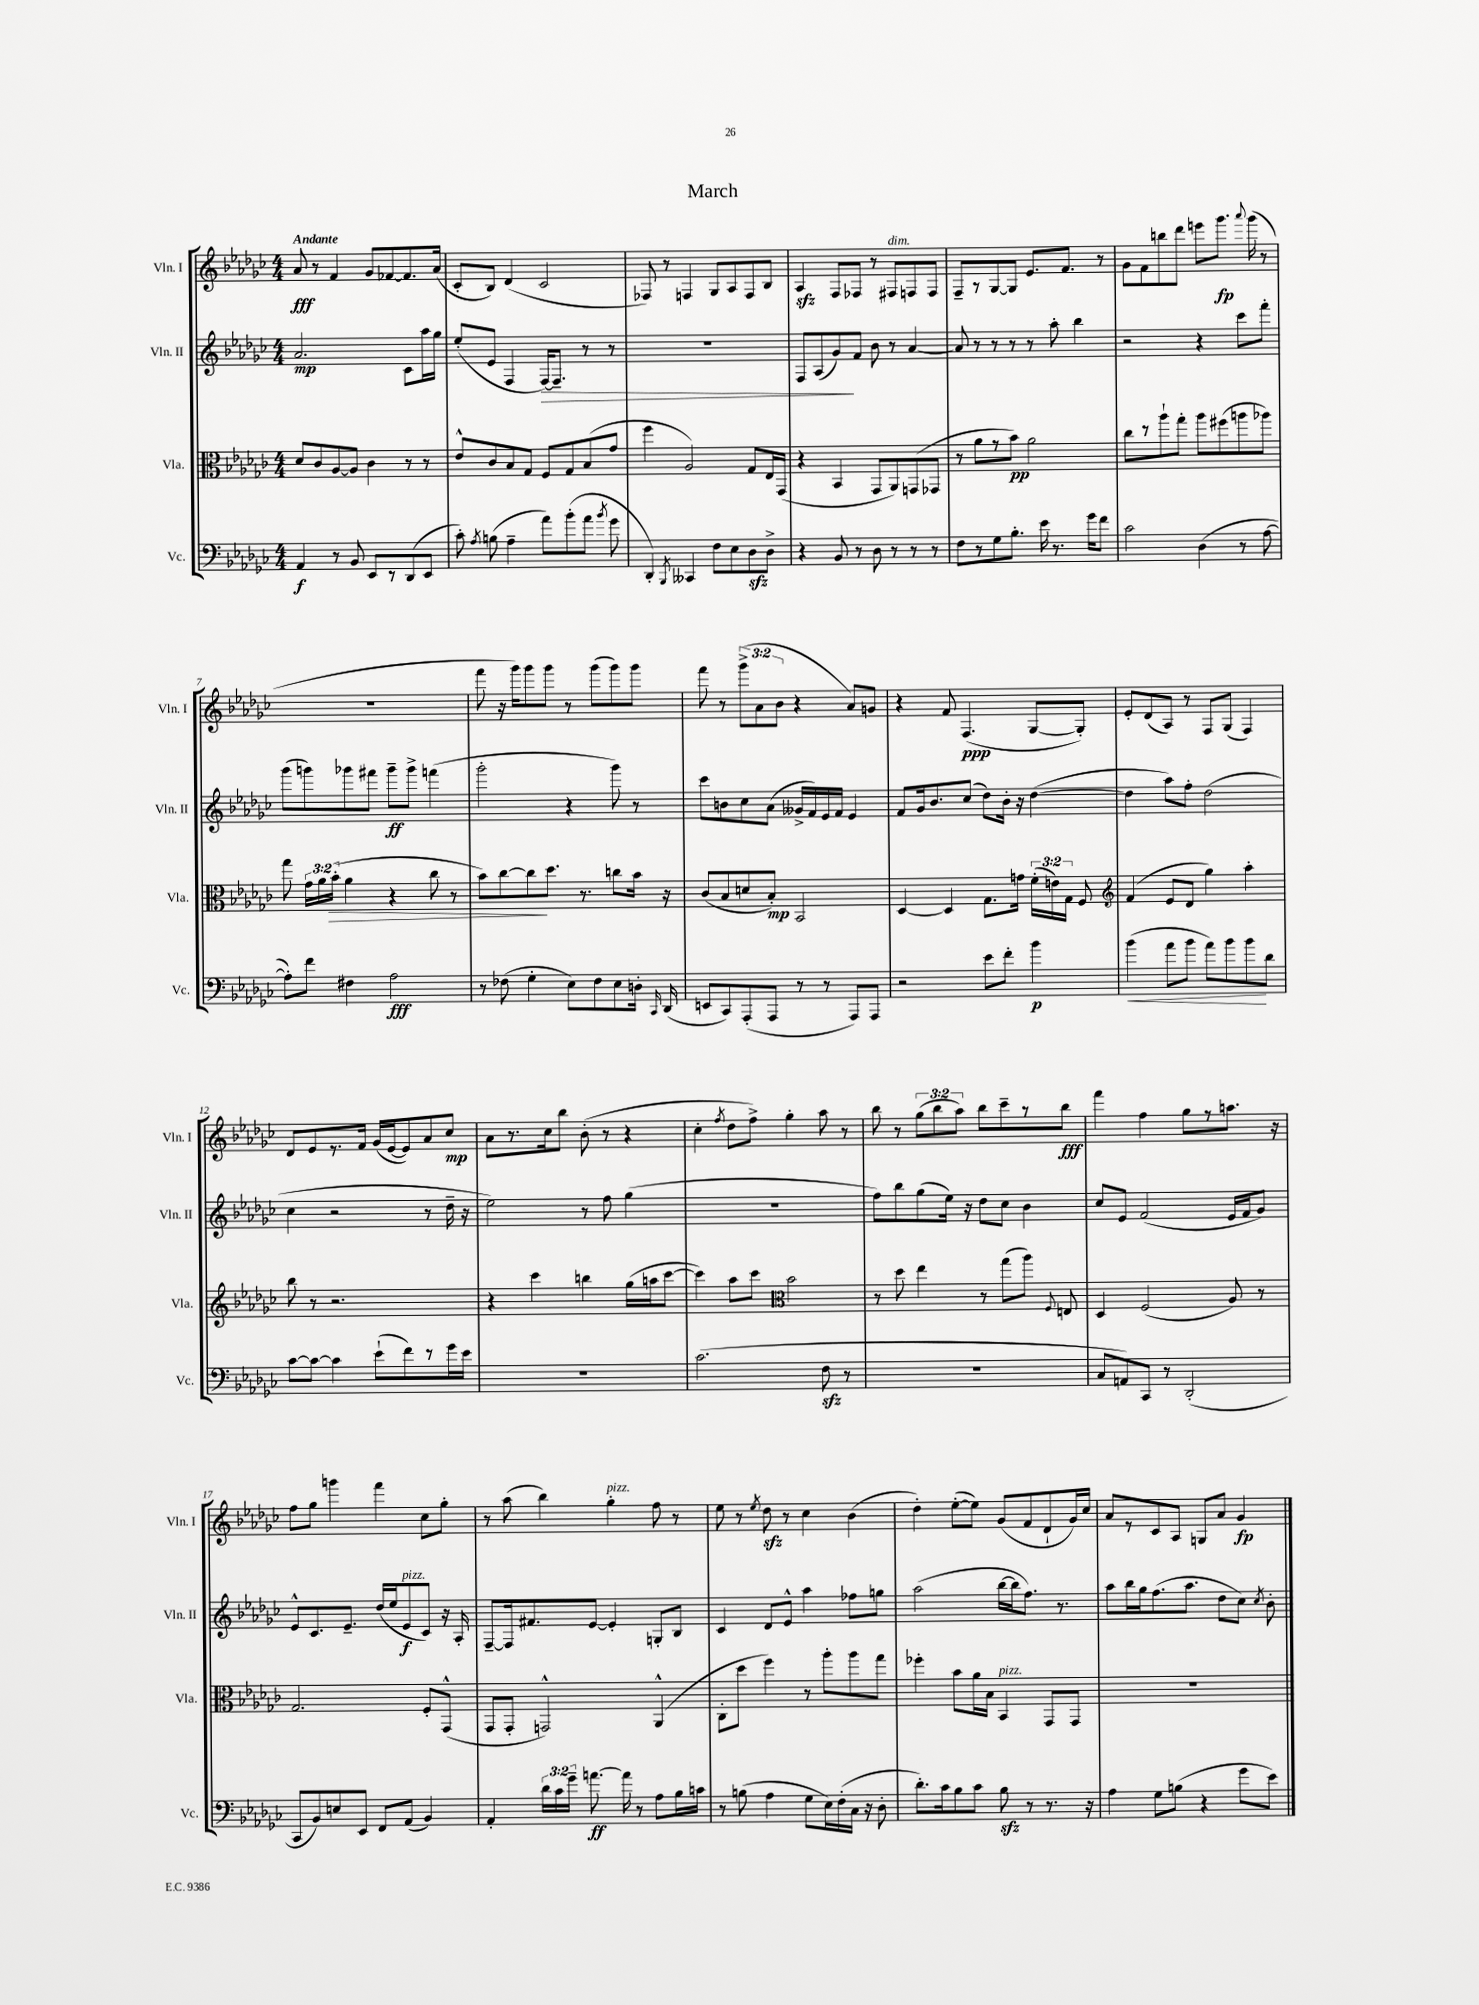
\header { title = "March" }
<<
\new StaffGroup <<
\new Staff = "s0" \with { instrumentName = "Vln. I" shortInstrumentName = "Vln. I" } {
    \clef treble \key ges \major \numericTimeSignature \time 4/4 \override Staff.TupletNumber.text = #tuplet-number::calc-fraction-text \tempo "Andante"
    \autoBeamOff aes'8\fff r8 f'4 ges'8[ fes'8~ fes'8. aes'16]( |
    ces'8[-. bes8]) des'4( ces'2 |
    fes8) r8 f4 ges8[ aes8 f8 bes8] |
    aes4\sfz f8[ fes8] r8 fis8[^\markup { \italic "dim." } f8 f8] |
    f8[-- r8 ges8~ ges8] ees'8.[ f'8.] r8 |
    ges'8[ f'8 b''8 des'''8] e'''8[ ges'''8.]\fp \appoggiatura { aes'''8 } ges'''16( r8 |
    R1 |
    f'''8 r16 ges'''16[) ges'''8 ges'''8] r8 ges'''8[( ges'''8) ges'''8] |
    f'''8 r8 \tuplet 3/2 { ges'''8[->( aes'8 bes'8] } r4 aes'8[) g'8] |
    r4 f'8 f4.\ppp( ges8[~ ges8]-.) |
    ees'8[-. des'8( aes8]) r8 f8[ ges8]( f4) |
    des'8[ ees'8 r8. f'16] ges'16[( ees'16~ ees'8) aes'8 ces''8]\mp |
    aes'8[ r8. ces''16 bes''8] bes'8-.( r8 r4 |
    ces''4-. \acciaccatura { f''8 } des''8[ f''8]->) ges''4-. aes''8 r8 |
    bes''8 r8 \tuplet 3/2 { ges''8[( bes''8 aes''8]) } bes''8[ ces'''8-- r8 bes''8]\fff |
    f'''4 f''4 ges''8[ r8 a''8.] r16 |
    f''8[ ges''8] g'''4 f'''4 ces''8[ ges''8]-. |
    r8 aes''8( bes''4) ges''4-.^\markup { \italic "pizz." } f''8 r8 |
    ees''8 r8 \acciaccatura { ees''8 } des''8\sfz r8 ces''4 bes'4( |
    des''4-.) ees''8[~-.( ees''8]) ges'8[( f'8 des'8-! ges'16) ces''16] |
    aes'8[ r8 ces'8 aes8] g8[ aes'8] ges'4\fp \bar "|." |
}
\new Staff = "s1" \with { instrumentName = "Vln. II" shortInstrumentName = "Vln. II" } {
    \clef treble \key ges \major \numericTimeSignature \time 4/4
    \autoBeamOff aes'2.\mp ces'8[ aes''16 ges''16] |
    ees''8[-.( ees'8] f4 f16[~\>) f8.]-- r8 r8 |
    R1 |
    f8[ aes8( ges'8\!) f'8] bes'8 r8 aes'4~ |
    aes'8 r8 r8 r8 r8 aes''8-. bes''4 |
    r2 r4 ces'''8[ f'''8]-. |
    ges'''8[( g'''8) ges'''8 fis'''8] ges'''8[--\ff ges'''8]-> f'''4( |
    ges'''2-. r4 ges'''8) r8 |
    ces'''8[ b'8 ces''8 aes'8]( geses'16[-> f'16) ees'16 f'16] ees'4 |
    f'8[ ges'16 bes'8. ces''8]( des''8[) bes'16]-. r16 des''4~( |
    des''4 aes''8[) f''8]-. des''2( |
    ces''4 r2 r8 des''16-- r16 |
    ees''2) r8 f''8 ges''4( |
    R1 |
    f''8[) bes''8 ges''8( ees''16]) r16 des''8[ ces''8] bes'4 |
    ces''8[ ees'8] f'2( ees'16[ f'16 ges'8]) |
    ees'8[-^ ces'8. ees'8.]-- des''16[( ees''16 ees'8\f^\markup { \italic "pizz." } ces'8]) r16 aes16-. |
    f8[~-- f16 fis'8. ees'8]~ ees'4-. g8[-. bes8] |
    ces'4 des'8[ ees'8]-^ aes''4 fes''8[ g''8] |
    aes''2( bes''16[~ bes''16 f''8.]) r8. |
    aes''8[ bes''16 ges''16 f''8.( aes''8.] des''8[ ces''8]) \acciaccatura { ces''8 } bes'8-. \bar "|." |
}
\new Staff = "s2" \with { instrumentName = "Vla." shortInstrumentName = "Vla." } {
    \clef alto \key ges \major \numericTimeSignature \time 4/4 \override Staff.TupletNumber.text = #tuplet-number::calc-fraction-text
    \autoBeamOff des'8[ ces'8 aes8~ aes8] ces'4 r8 r8 |
    ees'8[-^ ces'8 bes8 ges8] f8[ ges8 bes8( ges'8] |
    f''4 aes2) ges8[ ees16 ges,16]( |
    r4 bes,4 ges,8[ aes,8) g,8( ges,8] |
    r8 aes'8[ r8 bes'8]\pp) aes'2 |
    ces''8[ r8 aes''8-! ges''8]-. aes''8[ fis''8( a''8 aes''8]) |
    ges''8 \tuplet 3/2 { ges'16[ aes'16 bes'16]-.\>( } aes'4 r4 ces''8 r8 |
    bes'8[) ces''8~ ces''8\! des''8.] r8. c''8[ bes'16] r16 |
    ces'8[( bes8 d'8 bes8]-.\mp) bes,2 |
    des4~ des4 ges8.[ g'16] \tuplet 3/2 { f'16[-.( e'16) ges16] } f8 |
    \clef treble f'4( ees'8[ des'8] ges''4) aes''4-. |
    bes''8 r8 r2. |
    r4 ces'''4 b''4 ges''16[( a''16 ces'''8]~ |
    ces'''4) aes''8[ ces'''8] \clef alto bes'2 |
    r8 des''8 ees''4 r8 ges''8[( aes''8]) \appoggiatura { f8 } e8 |
    des4 f2( aes8) r8 |
    ges2. f8[-. ges,8]-^( |
    ges,8[ ges,8]-. g,2-^) aes,4-^( |
    ces8[-. des''8] f''4) r8 aes''8[-. aes''8 ges''8] |
    fes''4-. bes'8[ aes'16 bes16] bes,4^\markup { \italic "pizz." } ges,8[ ges,8] |
    R1 \bar "|." |
}
\new Staff = "s3" \with { instrumentName = "Vc." shortInstrumentName = "Vc." } {
    \clef bass \key ges \major \numericTimeSignature \time 4/4 \override Staff.TupletNumber.text = #tuplet-number::calc-fraction-text
    \autoBeamOff aes,4\f r8 bes,8 ees,8[ r8 des,8( ees,8] |
    ces'8-.) \acciaccatura { aes8 } b8( aes4-- aes'8[) bes'8-.( aes'8] \acciaccatura { bes'8 } ges'8 |
    des,4-.) \acciaccatura { bes,,8 } ceses,4 f8[ ees8 des8\sfz des8]-> |
    r4 bes,8 r8 des8 r8 r8 r8 |
    f8[ r8 ges8 bes8.]-. ees'16 r8. ges'16[ f'8] |
    ces'2 des4( r8 aes8~ |
    aes8[-.) f'8] fis4 aes2\fff |
    r8 fes8( ges4-. ees8[) fes8 ees8 d16]-. \grace { ces,16 } des,16( |
    e,8[ ces,8) aes,,8-.( aes,,8] r8 r8 aes,,8[) aes,,8] |
    r2 ees'8[ f'8]-. bes'4\p |
    bes'4\<( aes'8[ bes'8] aes'8[) bes'8 bes'8\! des'8] |
    ces'8[~ ces'8]~ ces'4 ees'8[-!( f'8) r8 ges'16 ees'16] |
    R1 |
    ces'2.( f8\sfz r8 |
    R1 |
    ces8[ a,8) ces,8] r8 des,2-.( |
    ces,8[ bes,8) e8 ees,8] f,8[ aes,8]( bes,4) |
    aes,4-. \tuplet 3/2 { des'16[ ces'16 ges'16]-- } a'8.~\ff a'16 r8 aes8[ bes16 c'16] |
    r8 b8( aes4 ges8[ ees16) f16-.( ces16] r16 des8-. |
    des'8.[-.) ces'16 bes8 ces'8] bes8\sfz r8 r8. r16 |
    aes4 ges8[ b8]( r4 ges'8[ ees'8]) \bar "|." |
}
>>
>>
